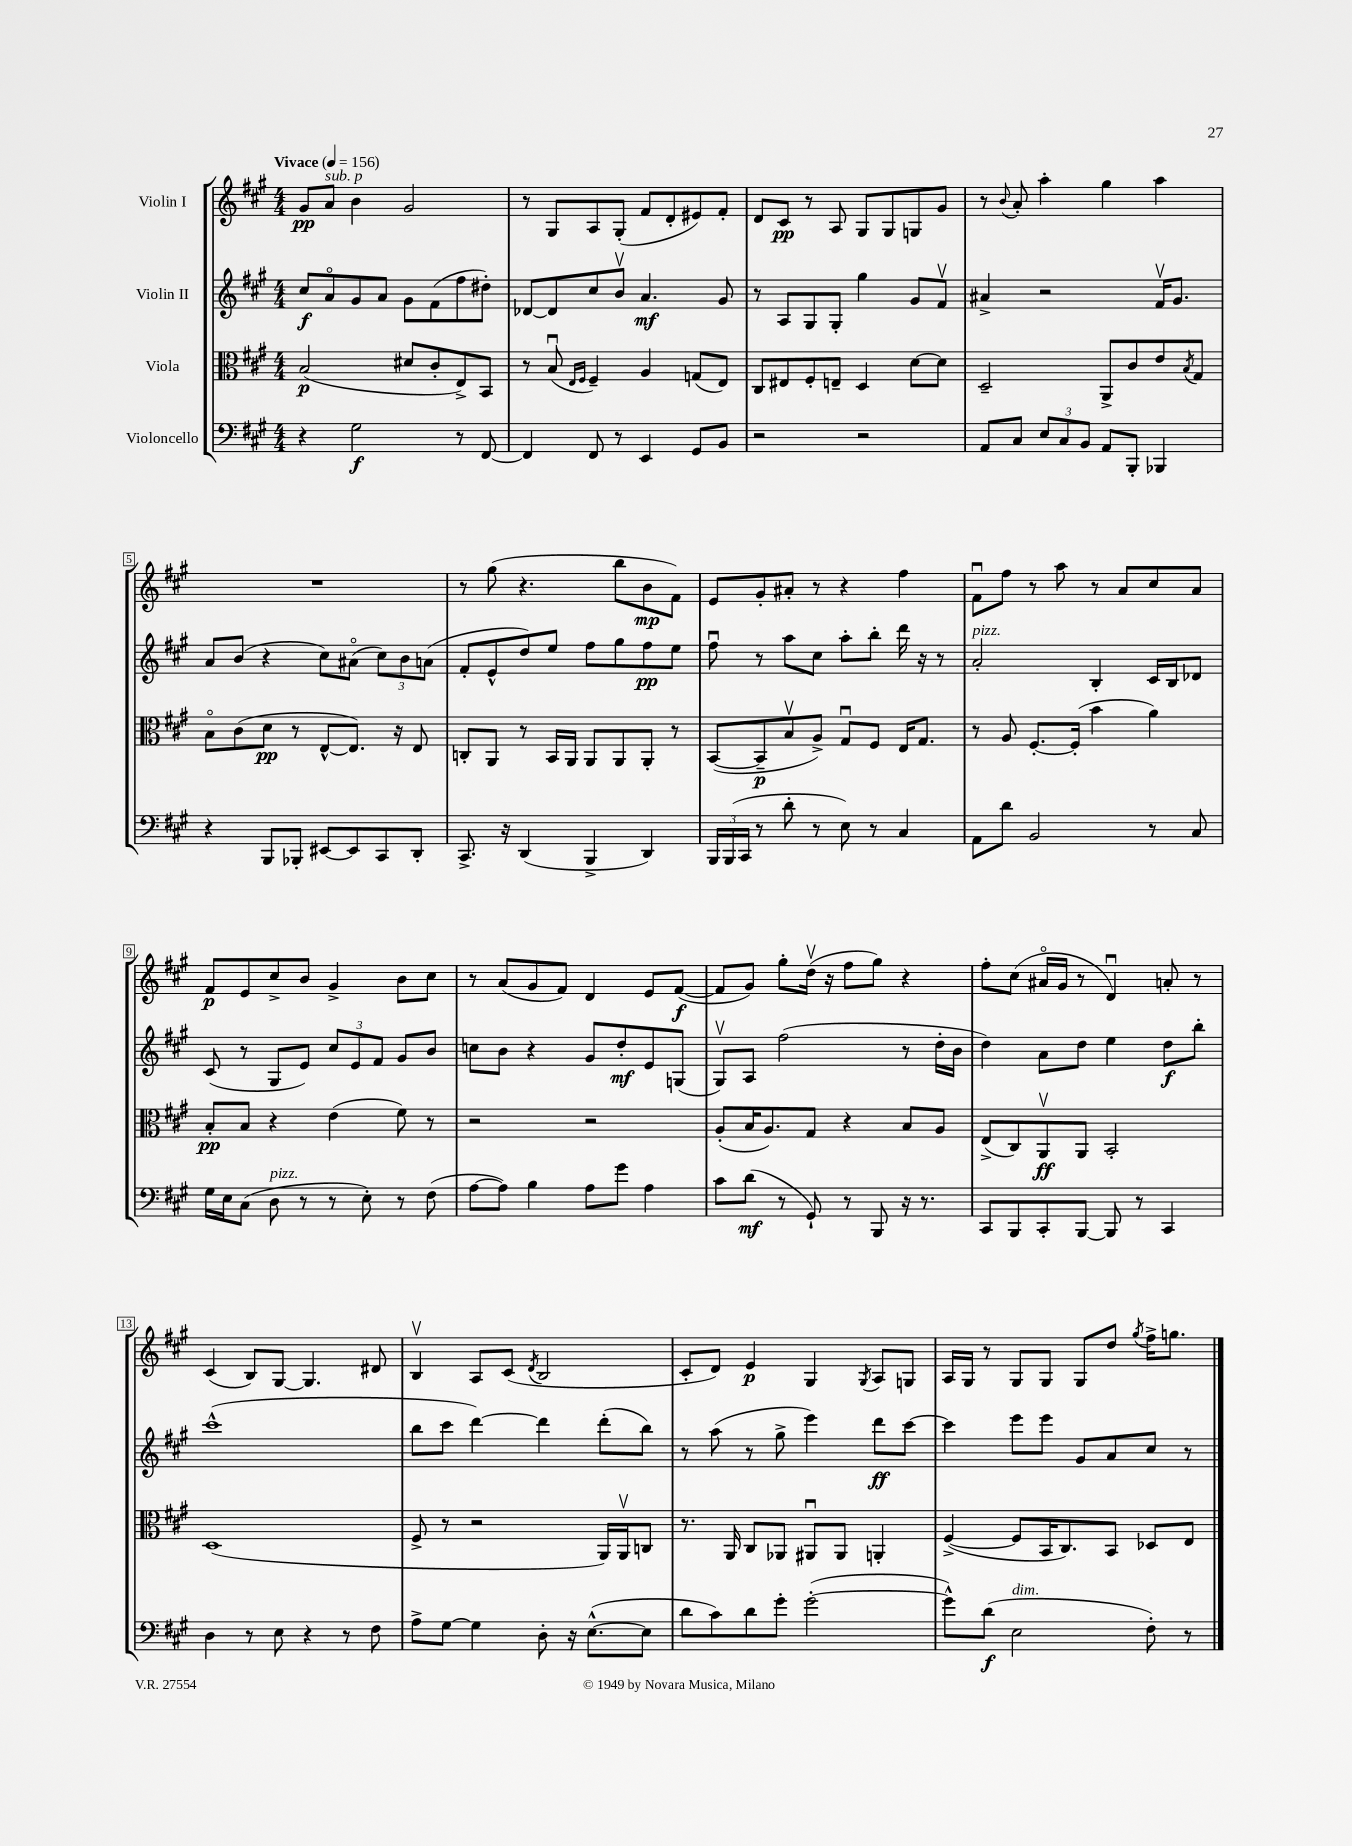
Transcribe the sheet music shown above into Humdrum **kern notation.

**kern	**dynam	**kern	**dynam	**kern	**dynam	**kern	**dynam
*part4	*part4	*part3	*part3	*part2	*part2	*part1	*part1
*staff4	*staff4	*staff3	*staff3	*staff2	*staff2	*staff1	*staff1
*I"Violoncello	*	*I"Viola	*	*I"Violin II	*	*I"Violin I	*
*clefF4	*	*clefC3	*	*clefG2	*	*clefG2	*
*k[f#c#g#]	*	*k[f#c#g#]	*	*k[f#c#g#]	*	*k[f#c#g#]	*
*M4/4	*	*M4/4	*	*M4/4	*	*M4/4	*
*MM156	*	*MM156	*	*MM156	*	*MM156	*
=1	=1	=1	=1	=1	=1	=1	=1
!	!	!	!	!	!	!LO:TX:a:B:t=Vivace	!
4r	.	(2B/	p	8cc#/L	f	8g#/L	pp
!	!	!	!	!	!	!LO:TX:a:i:t=sub. p	!
.	.	.	.	8a/	.	8a/J	.
2G#\	f	.	.	8g#/	.	4b\	.
.	.	.	.	8a/J	.	.	.
.	.	8d#X/L	.	8g#\L	.	2g#/	.
.	.	8c#'/	.	(8f#\	.	.	.
8r	.	8E^/)	.	8ff#\	.	.	.
[8FF#/	.	8BB/J	.	8dd#X'\J)	.	.	.
=2	=2	=2	=2	=2	=2	=2	=2
4FF#/]	.	8r	.	[8d-X/L	.	8r	.
.	.	(8Bu/	.	8d-/]	.	8G#/L	.
.	.	16qqE/LL	.	.	.	.	.
.	.	16qqF#/JJ	.	.	.	.	.
8FF#/	.	4F#~/)	.	8cc#/	.	8A/	.
8r	.	.	.	8bv/J	.	(8G#'/J	.
4EE/	.	4A/	.	4.a/	mf	8f#/L	.
.	.	.	.	.	.	8d'/	.
8GG#/L	.	(8Gn/L	.	.	.	8e#X/)	.
8BB/J	.	8E/J)	.	8g#/	.	8f#'/J	.
=3	=3	=3	=3	=3	=3	=3	=3
2r	.	8C#/L	.	8r	.	8d/L	.
.	.	8E#X/	.	8A/L	.	8c#/J	pp
.	.	8F#'/	.	8G#/	.	8r	.
.	.	8En~/J	.	8G#'/J	.	8A/	.
2r	.	4D/	.	4gg#\	.	8G#/L	.
.	.	.	.	.	.	8G#/	.
.	.	[8d\L	.	8g#/L	.	8Gn/	.
.	.	8d\J]	.	8f#v/J	.	8g#/J	.
=4	=4	=4	=4	=4	=4	=4	=4
8AA/L	.	2D~/	.	4a#X^/	.	8r	.
.	.	.	.	.	.	8qqb/	.
8C#/J	.	.	.	.	.	8a'/	.
12E/L	.	.	.	2r	.	4aa'\	.
12C#/	.	.	.	.	.	.	.
12BB/J	.	.	.	.	.	.	.
8AA/L	.	8AA^/L	.	.	.	4gg#\	.
8BBB'/J	.	8c#/	.	.	.	.	.
4BBB-X/	.	8e/	.	16f#v/KL	.	4aa\	.
.	.	.	.	8.g#/J	.	.	.
.	.	8qB/	.	.	.	.	.
.	.	8G#/J	.	.	.	.	.
!!LO:LB:g=z
=5	=5	=5	=5	=5	=5	=5	=5
4r	.	8B\L	.	8a/L	.	1r	.
.	.	(8c#\	.	(8b/J	.	.	.
8BBB/L	.	8d\J	pp	4r	.	.	.
8BBB-X'/J	.	8r	.	.	.	.	.
[8EE#X/L	.	[8E^^/L	.	8cc#\L)	.	.	.
8EE#/]	.	8.E/J])	.	(8a#X\J	.	.	.
8CC#/	.	.	.	12cc#\L)	.	.	.
.	.	16r	.	.	.	.	.
.	.	.	.	12b\	.	.	.
8DD'/J	.	8E/	.	.	.	.	.
.	.	.	.	(12an\J	.	.	.
=6	=6	=6	=6	=6	=6	=6	=6
8.CC#^/	.	8Cn'/L	.	8f#'/L	.	8r	.
.	.	8AA/J	.	8e^^/	.	(8gg#\	.
16r	.	.	.	.	.	.	.
(4DD/	.	8r	.	8dd/)	.	4.r	.
.	.	16BB/LL	.	8ee/J	.	.	.
.	.	16AA/JJ	.	.	.	.	.
4BBB^/	.	8AA/L	.	8ff#\L	.	.	.
.	.	8AA/	.	8gg#\	.	8bb\L	.
4DD/)	.	8AA'/J	.	8ff#\	pp	8b\	mp
.	.	8r	.	8ee\J	.	8f#\J)	.
=7	=7	=7	=7	=7	=7	=7	=7
24BBB/LL	.	([8BB/L	.	8ff#u\	.	8e/L	.
(24BBB/	.	.	.	.	.	.	.
24CC#/JJ	.	.	.	.	.	.	.
8r	.	8BB~/]	p	8r	.	8g#'/	.
8d'\	.	8Bv/	.	8aa\L	.	8a#X'/J	.
8r	.	8A^/J)	.	8cc#\J	.	8r	.
8E\)	.	8G#u/L	.	8aa'\L	.	4r	.
8r	.	8F#/J	.	8bb'\J	.	.	.
4C#/	.	16E/KL	.	16ddd\	.	4ff#\	.
.	.	8.G#/J	.	16r	.	.	.
.	.	.	.	8r	.	.	.
=8	=8	=8	=8	=8	=8	=8	=8
!	!	!	!	!LO:TX:a:i:t=pizz.	!	!	!
8AA\L	.	8r	.	2a'/	.	8f#u\L	.
8d\J	.	8A/	.	.	.	8ff#\J	.
2BB/	.	[8.F#'/L	.	.	.	8r	.
.	.	.	.	.	.	8aa\	.
.	.	(16F#'/Jk]	.	.	.	.	.
.	.	4b\	.	4B'/	.	8r	.
.	.	.	.	.	.	8a/L	.
8r	.	4a\)	.	16c#/LL	.	8cc#/	.
.	.	.	.	16B/J	.	.	.
8C#/	.	.	.	8d-X/J	.	8a/J	.
!!LO:LB:g=z
=9	=9	=9	=9	=9	=9	=9	=9
16G#\LL	.	8B'/L	pp	(8c#/	.	8f#/L	p
16E\J	.	.	.	.	.	.	.
(8C#\J	.	8B/J	.	8r	.	8e/	.
!LO:TX:a:i:t=pizz.	!	!	!	!	!	!	!
8D\	.	4r	.	8G#/L	.	8cc#^/	.
8r	.	.	.	8e/J)	.	8b/J	.
8r	.	(4e\	.	12cc#/L	.	4g#^/	.
.	.	.	.	12e/	.	.	.
8E'\)	.	.	.	.	.	.	.
.	.	.	.	12f#/J	.	.	.
8r	.	8f#\)	.	8g#/L	.	8b\L	.
(8F#\	.	8r	.	8b/J	.	8cc#\J	.
=10	=10	=10	=10	=10	=10	=10	=10
[8A\L	.	2r	.	8ccn\L	.	8r	.
8A\J])	.	.	.	8b\J	.	(8a/L	.
4B\	.	.	.	4r	.	8g#/	.
.	.	.	.	.	.	8f#/J)	.
8A\L	.	2r	.	8g#/L	.	4d/	.
8g#\J	.	.	.	8dd'/	mf	.	.
4A\	.	.	.	8e/	.	8e/L	.
.	.	.	.	(8Gn/J	.	([8f#/J	f
=11	=11	=11	=11	=11	=11	=11	=11
8c#\L	.	(8A'/L	.	8G#v/L)	.	8f#/L]	.
(8d\J	mf	16B/K	.	8A/J	.	8g#/J)	.
.	.	8.A/)	.	.	.	.	.
8r	.	.	.	(2ff#\	.	8gg#'\L	.
8GG#`/)	.	8G#/J	.	.	.	(16ddv\Jk	.
.	.	.	.	.	.	16r	.
8r	.	4r	.	.	.	8ff#\L	.
8BBB/	.	.	.	.	.	8gg#\J)	.
16r	.	8B/L	.	8r	.	4r	.
8.r	.	.	.	.	.	.	.
.	.	8A/J	.	16dd'\LL	.	.	.
.	.	.	.	16b\JJ	.	.	.
=12	=12	=12	=12	=12	=12	=12	=12
8CC#/L	.	(8E^/L	.	4dd\)	.	8ff#'\L	.
8BBB/	.	8C#/)	.	.	.	(8cc#\J	.
8CC#'/	.	8AAv/	ff	8a\L	.	16a#X/LL	.
.	.	.	.	.	.	16g#/JJ	.
[8BBB/J	.	8AA/J	.	8dd\J	.	8r	.
8BBB/]	.	2BB'/	.	4ee\	.	4du/)	.
8r	.	.	.	.	.	.	.
4CC#/	.	.	.	8dd\L	f	8an'/	.
.	.	.	.	8bb'\J	.	8r	.
!!LO:LB:g=z
=13	=13	=13	=13	=13	=13	=13	=13
4D\	.	(1D	.	(1ccc#^^	.	(4c#/	.
8r	.	.	.	.	.	8B/L)	.
8E\	.	.	.	.	.	[8G#/J	.
4r	.	.	.	.	.	4.G#/]	.
8r	.	.	.	.	.	.	.
8F#\	.	.	.	.	.	8d#X/	.
=14	=14	=14	=14	=14	=14	=14	=14
8A^\L	.	8F#^/	.	8bb\L	.	4Bv/	.
[8G#\J	.	8r	.	8ccc#\J	.	.	.
4G#\]	.	2r	.	[4ddd\)	.	8A/L	.
.	.	.	.	.	.	(8c#/J	.
.	.	.	.	.	.	8qd/	.
8D'\	.	.	.	4ddd\]	.	2B/	.
16r	.	.	.	.	.	.	.
([8.E^^\L	.	.	.	.	.	.	.
.	.	16AA/LL)	.	(8ddd'\L	.	.	.
.	.	16AAv/J	.	.	.	.	.
8E\J]	.	8Cn/J	.	8bb\J)	.	.	.
=15	=15	=15	=15	=15	=15	=15	=15
8d\L	.	8.r	.	8r	.	8c#'/L	.
8c#\)	.	.	.	(8aa\	.	8d/J)	.
.	.	16AA/	.	.	.	.	.
8d\	.	8C#/L	.	8r	.	4e/	p
8g#'\J	.	8AA-X/J	.	8gg#^\	.	.	.
([2g#'\	.	8AA#Xu/L	.	4eee\)	.	4G#/	.
.	.	8AA#/J	.	.	.	.	.
.	.	.	.	.	.	8qG#/	.
.	.	4AAn'/	.	8ddd\L	ff	8A/L	.
.	.	.	.	[8ccc#\J	.	8Gn/J	.
=16	=16	=16	=16	=16	=16	=16	=16
8g#^^\L])	.	([4F#^/	.	4ccc#\]	.	16A/LL	.
.	.	.	.	.	.	16G#/JJ	.
(8d\J	f	.	.	.	.	8r	.
!LO:TX:a:i:t=dim.	!	!	!	!	!	!	!
2E\	.	8F#/L]	.	8eee\L	.	8G#/L	.
.	.	16BB/K	.	8eee\J	.	8G#/J	.
.	.	8.C#/)	.	.	.	.	.
.	.	.	.	8g#/L	.	8G#/L	.
.	.	8BB/J	.	8a/	.	8dd/J	.
.	.	.	.	.	.	8qgg#/	.
8F#'\)	.	8D-X/L	.	8cc#/J	.	16ff#^\KL	.
.	.	.	.	.	.	8.ggn\J	.
8r	.	8E/J	.	8r	.	.	.
==	==	==	==	==	==	==	==
*-	*-	*-	*-	*-	*-	*-	*-
